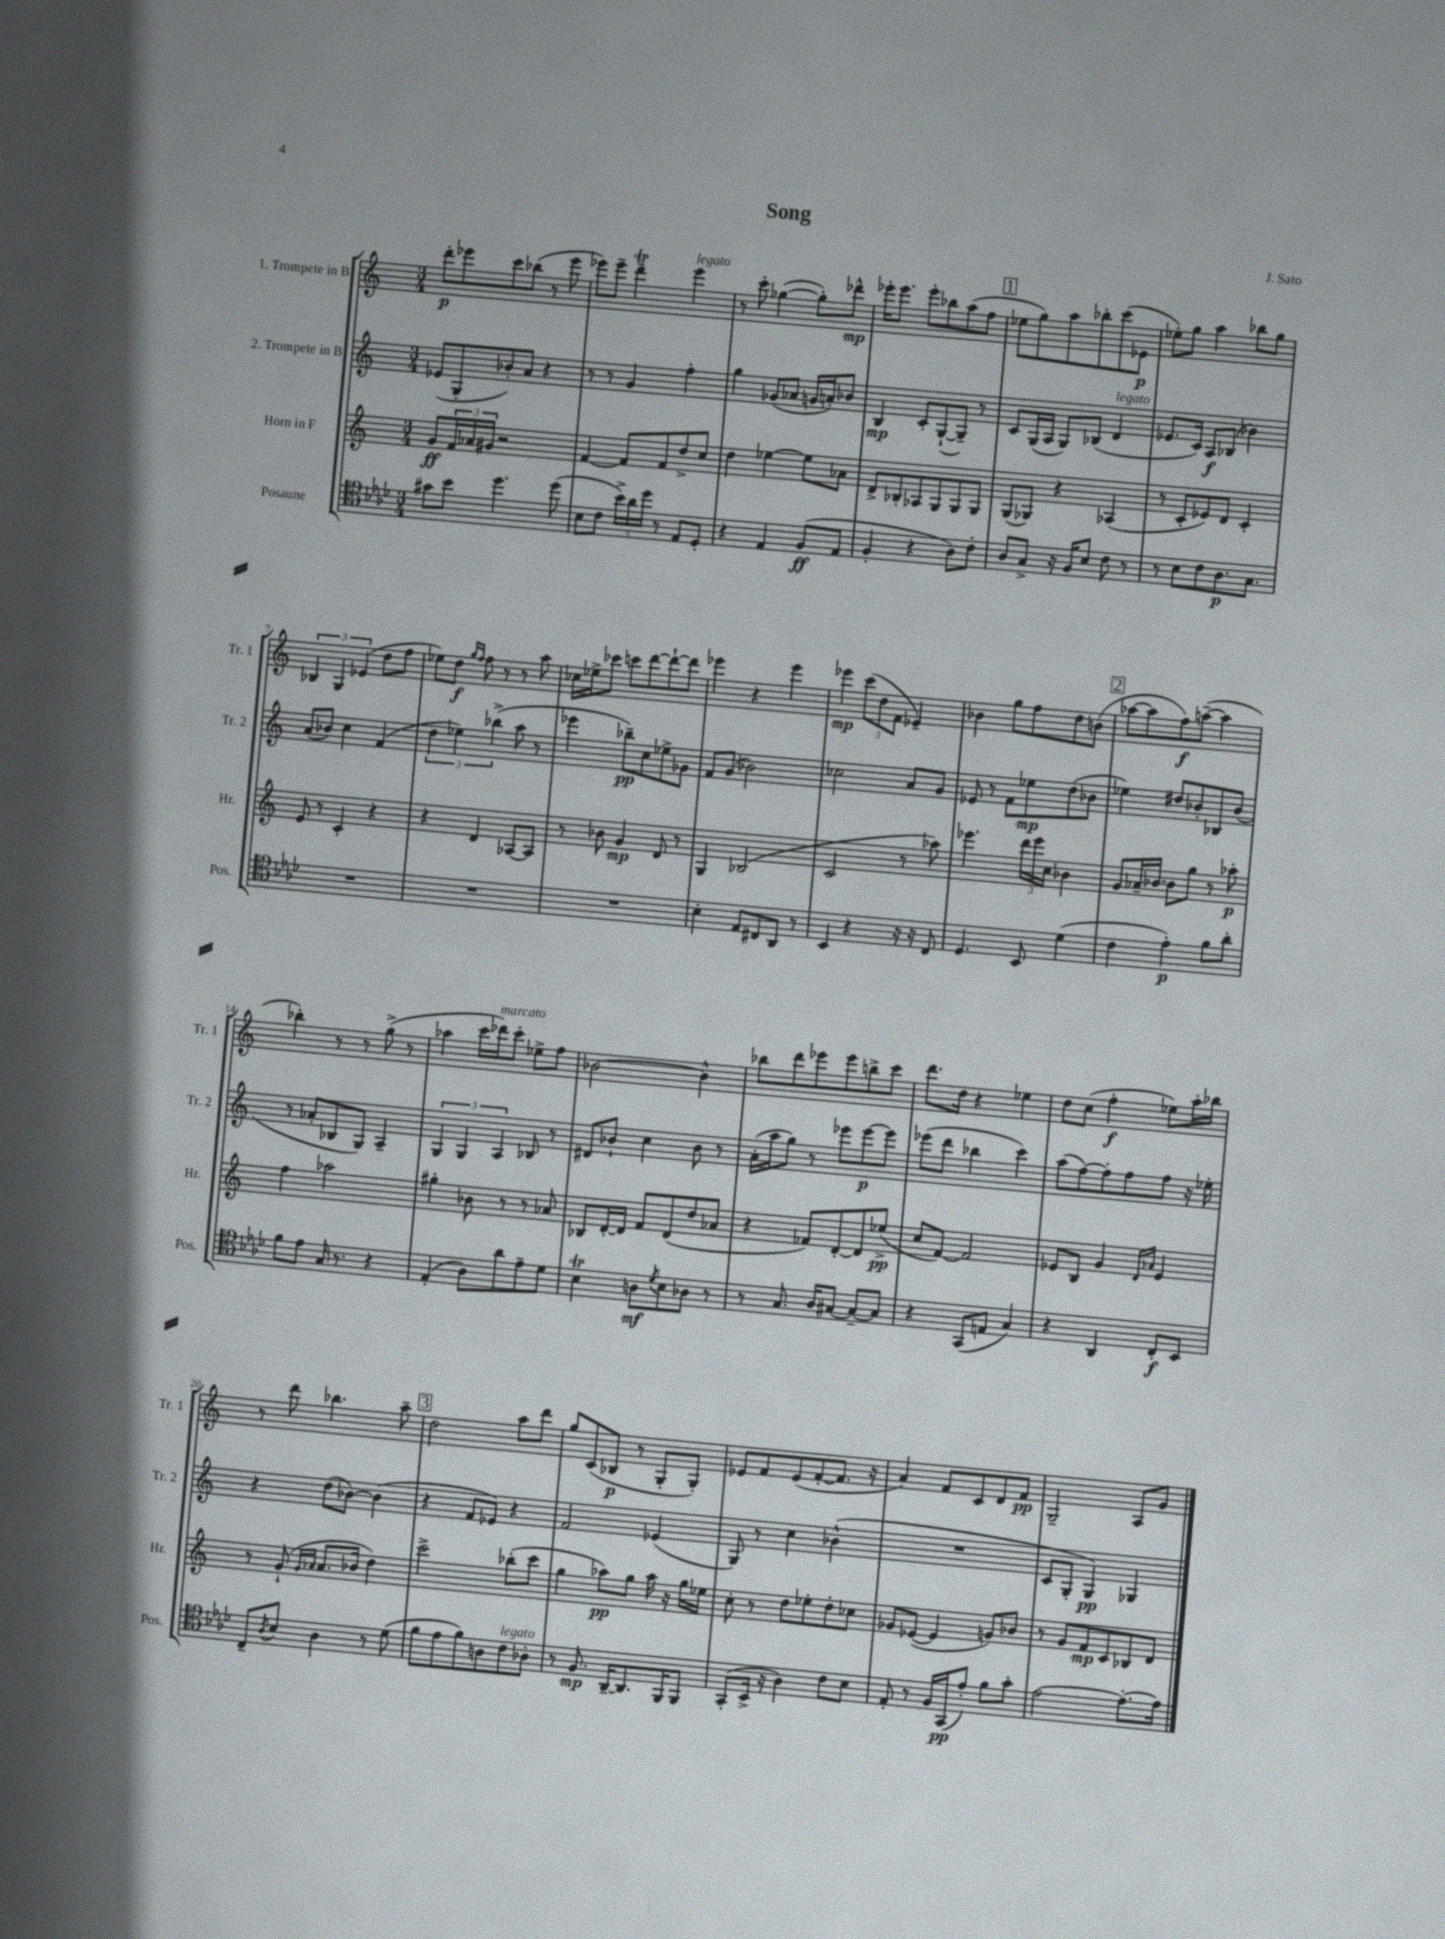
\header { title = "Song" composer = "J. Sato" }
<<
\new StaffGroup <<
\new Staff = "s0" \with { instrumentName = "1. Trompete in B" shortInstrumentName = "Tr. 1" } {
    \clef treble \key c \major \numericTimeSignature \time 3/4
    d'''8-.\p ees'''8 c'''8 bes''8( r8 ees'''8 |
    ees'''8) ees'''8-- d'''4--\trill ees'''4^\markup { \italic "legato" } |
    r8 c'''8-. ges''4~( ges''8-.) des'''8-^\mp |
    ees'''16-. ees'''8. ees'''8-. bes''8 a''8( f''8 |
    \mark \markup { \box "1" } ees''8 g''8) a''8 bes''8-. c'''8( ees'8\p |
    ees''8-.) g''8 a''4 bes''8 g''8 |
    \tuplet 3/2 { bes4 g4 ees'4( } d''8 f''8 |
    ees''8) d''8\f \grace { g''16 f''16 } f''8 r8 r8 a''8 |
    ces''16 ees''16-> ces'''8 c'''8 d'''8~ d'''8~-! d'''8 |
    ees'''4 r4 ees'''4 |
    ees'''4\mp \tuplet 3/2 { c'''8( d''8 f'8 } ees'4--) |
    bes'4 g''8 f''8 d''8 b'8( |
    \mark \markup { \box "2" } aes''8~ aes''8 f''8\f) a''8~--( a''4 |
    bes''4-.) r8 r8 g''8->( r8 |
    aes''4 c'''16 des'''16^\markup { \italic "marcato" }) c'''8-. ees''8-> f''8 |
    bes'2~ bes'4-^ |
    bes''8 d'''8 ees'''8 ees'''8 b''8-> c'''8 |
    d'''8. d''16 r4 ees''4 |
    d''8 c''8( f''4-.\f ees''8) a''16-. bes''16 |
    r8 d'''8 bes''4. a''8-- |
    \mark \markup { \box "3" } d''2 a''8 d'''8 |
    g''8 c'8( bes8\p r8 g8-. g8-.) |
    ees'8 f'8 ees'8( f'8~-. f'8. r16 |
    a'4) f'8 c'8 d'8 f'8\pp |
    g2-- a8 g'8 \bar "|." |
}
\new Staff = "s1" \with { instrumentName = "2. Trompete in B" shortInstrumentName = "Tr. 2" } {
    \clef treble \key c \major \numericTimeSignature \time 3/4
    ees'8( g8-. bes'8-.) a'8 r4 |
    r8 r8 g'4 f''4-. |
    g''4 ges'8( aes'8 g'16 a'16-.) bes'8 |
    b4\mp c'8-. g8~-!( g8--) r8 |
    \mark \markup { \box "1" } c'8 g16( a16 g8) bes8( d'4^\markup { \italic "legato" } |
    ees'8. c'16) a8\f bes8( bes'4) |
    a'8( bes'8) c''4 f'4( |
    \tuplet 3/2 { d''4 ees''4) bes''4->( } a''8 r8 |
    ees'''4 bes''8--\pp) c''8 ees''8-> ges'8 |
    f'8 g'8( bes'2) |
    ces''2 a'8 g'8 |
    ees'8 r8 f'8 ees''8\mp d''8( bes'8 |
    \mark \markup { \box "2" } ees''4) dis''8 bes'8-. bes8 bes'8( |
    r8 aes'8-. bes8 g8) a4-- |
    \tuplet 3/2 { g4 g4 a4 } bes8 r8 |
    dis'8 bes'8-! c''4 bes'8 r8 |
    a'16-.( a''16 g''8) r8 ees'''8 ees'''8~\p ees'''8 |
    ees'''8( d'''8 bes''4 c'''4) |
    a''8( f''8~) f''8-. f''8 f''8 r16 ees''16-. |
    r4 d''8( bes'8~) bes'4( |
    \mark \markup { \box "3" } r4 f'8 ees'8) r4 |
    f'2 ees'4( |
    g8) r8 c''4 bes'4-^( |
    R2. |
    c'8 g8-. g4\pp) ges4 \bar "|." |
}
\new Staff = "s2" \with { instrumentName = "Horn in F" shortInstrumentName = "Hr." } {
    \clef treble \key c \major \numericTimeSignature \time 3/4
    g'8\ff \tuplet 3/2 { f'16 aes'16 gis'16 } r2 |
    f'4~ f'8 f'8 d''8-> c''8 |
    d''4 ees''4~ ees''8 aes'8 |
    d'8-> bes8-. aes8 g8 g8 g8 |
    \mark \markup { \box "1" } g8( ges8) r4 aes4( |
    r8 c'8-. ees'8) d'8 c'4-. |
    e'8 r8 c'4-. r4 |
    r4 d'4 aes8~ aes8 |
    r8 bes'8 g'4\mp d'8 r8 |
    g4 bes2( |
    c'2 r8 aes''8) |
    ees'''4. \tuplet 3/2 { d'''16 ees'''16 c''16 } bes'4 |
    \mark \markup { \box "2" } g'8 aes'16-- bes'16~ bes'8 g''8 r8 aes''8-.\p |
    f''4 aes''2 |
    gis''4-. bes'8 r8 r8 aes'8 |
    bes8 d'16~-. d'16 f'8 d'8( d''8 aes'8 |
    r4 fes'8) d'8~-. d'8 ees''8->\pp( |
    c''8 f'8~) f'2 |
    ees'8 b8 g'4 \grace { d'16 aes'16 } ees'4 |
    r8 g'8-!( \grace { g'16 aes'16 } aes'8. bes'16 d''4) |
    \mark \markup { \box "3" } c'''2-> bes''8-.( c'''8 |
    g''4 aes''8\pp) g''8 aes''16 r16 g''16 ees''16 |
    c''8-. r8 d''8 ees''8-. d''8-. ces''8 |
    ges'8 ees'8~( ees'4 g'8) bes'8 |
    r8 g'8 f'8\mp c'8 bes8 d'8 \bar "|." |
}
\new Staff = "s3" \with { instrumentName = "Posaune" shortInstrumentName = "Pos." } {
    \clef tenor \key aes \major \numericTimeSignature \time 3/4
    gis'8 bes'8 des''4. des''8( |
    bes8 c'8 \tuplet 3/2 { bes'16->) aes'16 des''16 } r8 ees8 des8-. |
    r4 ees4 f8\ff( ees8 |
    f4-. r4 aes8) c'8-. |
    \mark \markup { \box "1" } aes8 g8-> r16 f16 bes8 c'8 r8 |
    r8 bes8 c'8 aes8.\p g8. |
    R2. |
    R2. |
    R2. |
    bes4-. ees8 cis8 aes,8 r8 |
    bes,4 r4 r16 r16 c8 |
    des4. bes,8 des'4( |
    \mark \markup { \box "2" } c'4 ees'4-.\p) f'8 aes'8-. |
    f'8 ees'8 g16 r8. r4 |
    ees4-.( aes8) aes'8 ees'8-- des'8 |
    bes4\trill a8\mf \acciaccatura { des'8 } bes8 aes8 r8 |
    r8 g8. aes16 gis8~ gis8~-- gis8 |
    r4 g,8( e8 g4) |
    r4 aes,4 c8-.\f bes,8 |
    c8-- \acciaccatura { aes8 } bes8 aes4 r8 des'8( |
    \mark \markup { \box "3" } f'8 ees'8 f'8) a8 c'8^\markup { \italic "legato" } aes8-. |
    r8 f8.\mp aes,16~-- aes,8. f,16 f,8 |
    g,8-.( bes,16-> r16 aes4) c'8 bes8 |
    ees8-. r8 f16 g,16\pp( ees'8-.) f'8 g'8-. |
    ees'2~ ees'8.~-. ees'16 \bar "|." |
}
>>
>>
